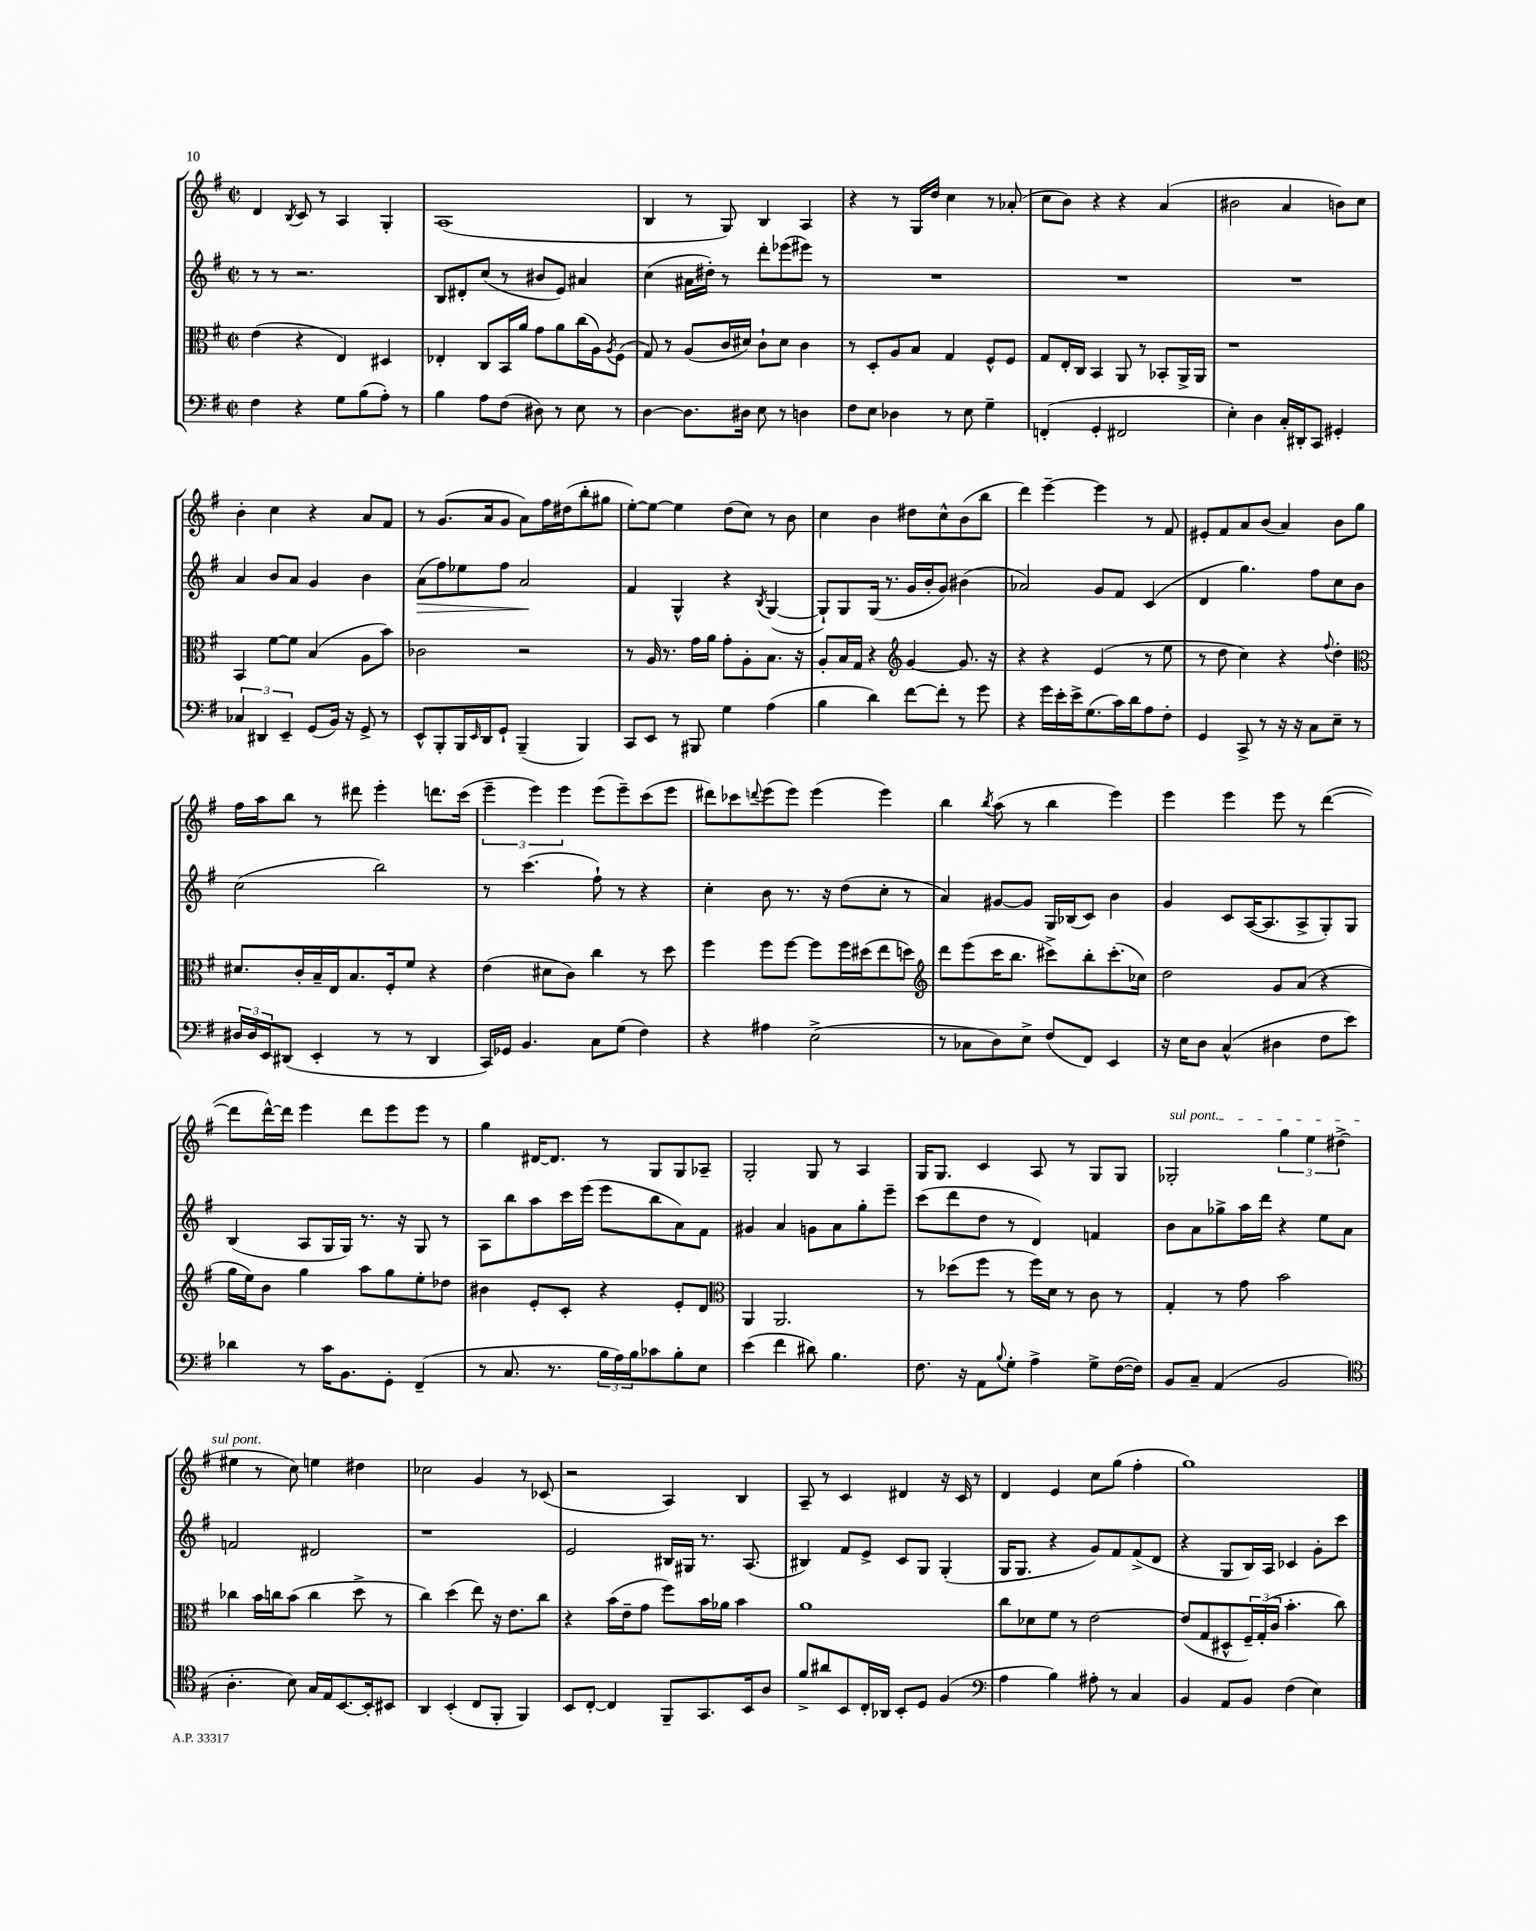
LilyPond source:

<<
\new StaffGroup <<
\new Staff = "s0" {
    \clef treble \key g \major \defaultTimeSignature \time 2/2
    d'4 \acciaccatura { b8 } c'8 r8 a4 g4-. |
    a1( |
    b4 r8 g8) b4 a4 |
    r4 r8 g16 d''16 c''4 r8 aes'8-.( |
    c''8 b'8) r4 r4 a'4( |
    bis'2 a'4 b'8) c''8 |
    b'4-. c''4 r4 a'8 fis'8 |
    r8 g'8.( a'16 g'8 a'8) fis''16 dis''16( b''8-. gis''8 |
    e''8~-.) e''8~ e''4 d''8( c''8) r8 b'8 |
    c''4 b'4 dis''8 c''8-^ b'8( b''8 |
    d'''4) e'''4~-- e'''4 r8 fis'8 |
    eis'8-. fis'8 a'8 b'8( a'4) b'8 g''8 |
    fis''16 a''16 b''8 r8 dis'''8 e'''4-. d'''8. c'''16( |
    \tuplet 3/2 { e'''4-- e'''4) e'''4 } e'''8( e'''8--) c'''8( e'''8 |
    dis'''8) ces'''8 \appoggiatura { d'''8 } e'''8( e'''8) e'''4( e'''4) |
    b''4 \acciaccatura { b''8 } a''8( r8 b''4 e'''4) |
    e'''4 e'''4 e'''8 r8 d'''4~( |
    d'''8 d'''16~-^) d'''16 e'''4 d'''8 e'''8 e'''8 r8 |
    g''4 dis'16~ dis'8. r8 g8 g8 aes8-- |
    g2-. g8 r8 a4 |
    g16 g8. c'4 a8 r8 g8 g8 |
    \once \override TextSpanner.bound-details.left.text = \markup { \italic "sul pont." } ges2-.\startTextSpan \tuplet 3/2 { g''4 e''4 dis''4->( } |
    eis''4\stopTextSpan r8 c''8) e''4 dis''4 |
    ces''2 g'4 r8 ces'8( |
    r2 a4) b4 |
    a8-- r8 c'4 dis'4 r16 c'16 r8 |
    d'4 e'4 c''8 g''8( fis''4-. |
    g''1) \bar "|." |
}
\new Staff = "s1" {
    \clef treble \key g \major \defaultTimeSignature \time 2/2
    r8 r8 r2. |
    b8 dis'8-. c''8( r8 bis'8 e'8) ais'4 |
    c''4( ais'16 dis''16-.) r8 d'''8-. ees'''8( eis'''8) r8 |
    R1 |
    R1 |
    R1 |
    a'4 b'8 a'8 g'4 b'4 |
    a'8\>( fis''8) ees''8 fis''8 a'2\! |
    fis'4 g4-^ r4 \acciaccatura { b8 } g4~( |
    g8-!) g8 g16( r8. g'16 b'16-. g'8) bis'4( |
    aes'2) g'8 fis'8 c'4( |
    d'4 g''4.) fis''8 c''8 b'8 |
    c''2( b''2) |
    r8 c'''4.( fis''8-!) r8 r4 |
    c''4-. b'8 r8. r16 d''8( c''8-. r8 |
    a'4) gis'8~ gis'8 g16 bes16( c'8) b'4 |
    g'4 c'8 a16~( a8. a8-> g8-.) g8 |
    b4( a8 g16 g16) r8. r16 g8 r8 |
    a8 b''8 a''8 c'''16 e'''16( e'''8 b''8 a'8) fis'8 |
    gis'4 a'4 g'8 a'8 g''8-. e'''8-- |
    c'''8( d'''8 d''8 r8 d'4) f'4 |
    b'8 a'8 ges''8-> a''16 d'''16 r4 e''8 a'8 |
    f'2 dis'2 |
    r1 |
    e'2 bis16 gis16 r8. a8.( |
    bis4) fis'8 e'8-> c'8 g8 g4-.( |
    g16 g8. r4 g'8) fis'8 fis'8->( d'8 |
    r4 g8 b16) a16 ces'4 g'8-. c'''8 \bar "|." |
}
\new Staff = "s2" {
    \clef alto \key g \major \defaultTimeSignature \time 2/2
    e'4( r4 e4) dis4 |
    ees4-. c8 b,16 a'16 g'8 a'8 c''16( a16) \acciaccatura { a8 } fis8( |
    g8) r8 a8( c'16 dis'16) c'8-! dis'8 c'4 |
    r8 d8-. a8 b8 g4 fis8-^ fis8 |
    g8 e16-. c16 b,4 a,8 r8 bes,8-. a,16-> a,16 |
    r1 |
    b,4 fis'8~ fis'8 b4( a8 b'8) |
    ces'2 r2 |
    r8 a16 r8. g'16 a'16 g'8-. a8-. b8. r16 |
    a8-. b16 g16 r4 \clef treble g'4~ g'8. r16 |
    r4 r4 e'4( r8 e''8 |
    r8 d''8 c''4) r4 \appoggiatura { fis''8 } d''4-. |
    \clef alto dis'8. c'16-. b16-- e16 b8. fis16-. fis'8 r4 |
    e'4( dis'8 c'8) c''4 r8 d''8 |
    fis''4 fis''8 fis''8~ fis''8 fis''16 dis''16( e''8 d''8) |
    \clef treble d'''8 e'''8( c'''16 b''8. cis'''8->) b''8-. cis'''8.-.( ces''16) |
    d''2 g'8 a'8( r4 |
    g''16 e''16) b'8 g''4 a''8 g''8 e''8-. des''8 |
    bis'4 e'8-. c'8-. r4 e'8-. d'8 |
    \clef alto a,4 a,2. |
    r8 des''8( fis''8 r8 fis''16) d'16 r8 c'8 r8 |
    g4-. r8 g'8 b'2 |
    ces''4 b'16 c''16 b'8( c''4 d''8-> r8 |
    c''4) d''4( e''8) r16 e'8. c''8 |
    r4 b'16( e'16-- g'8 fis''8) b'16 aes'16 b'4 |
    a'1 |
    c''8 des'8 fis'8 r8 e'2~ |
    e'8( g8 dis8-^ \tuplet 3/2 { fis16--) g16-.( c'16 } b'4.-. c''8) \bar "|." |
}
\new Staff = "s3" {
    \clef bass \key g \major \defaultTimeSignature \time 2/2
    fis4 r4 g8 b8( a8-.) r8 |
    b4 a8 fis8( dis8) r8 e8 r8 |
    d4~ d8. dis16 e8 r8 d4 |
    fis8 e8 des4 r8 e8 g4-- |
    f,4-.( g,4-. fis,2 |
    e4-.) d4 c16-. dis,16-. c,8 gis,4-. |
    \tuplet 3/2 { ces4 dis,4 e,4-- } g,8( b,16) r16 g,8-> r8 |
    e,8-^ b,,8-. b,,16 \grace { e,16 } d,16 g,8-! b,,4--( b,,4) |
    c,8 e,8 r8 bis,,8 g4 a4( |
    b4 d'4) fis'8~ fis'8-. r8 g'8 |
    r4 g'16 e'16-. e'16-> g8.( c'16) d'16 a8 fis8-. |
    g,4 c,8-> r8 r16 r16 c8 e8-- r8 |
    \tuplet 3/2 { dis16 dis16 e,16 } dis,8( e,4-. r8 r8 dis,4 |
    c,16) ges,16 b,4. c8 g8( fis4) |
    r4 ais4 e2->( |
    r8 ces8 d8) e8-> fis8( fis,8) e,4 |
    r16 e16 d8 c4-^( dis4 fis8 e'8) |
    des'4 r8 c'16 b,8. g,8-. fis,4--( |
    r8 c8. r8. \tuplet 3/2 { b16 a16) b16 } ces'8 b8-. e8 |
    e'4( fis'4 dis'8) b4. |
    fis8. r16 a,8 \appoggiatura { b8 } g8-. a4-> g8-> fis16~( fis16) |
    b,8 c8-- a,4( b,2 |
    \clef tenor a4.-. b8) g16 e16 b,8.~ b,16-. bis,8 |
    a,4 b,4-.( c8 fis,8-. fis,4) |
    b,8 c8~-. c4 fis,8-- g,8. b,16 a8 |
    fis'8-> ais'8 b,8 c16-. aes,16 b,8-. d8 fis4( |
    \clef bass a4 b4) ais8-. r8 c4 |
    b,4 a,8 b,8 fis4( e4) \bar "|." |
}
>>
>>
\layout { \context { \Score \remove "Bar_number_engraver" } }
